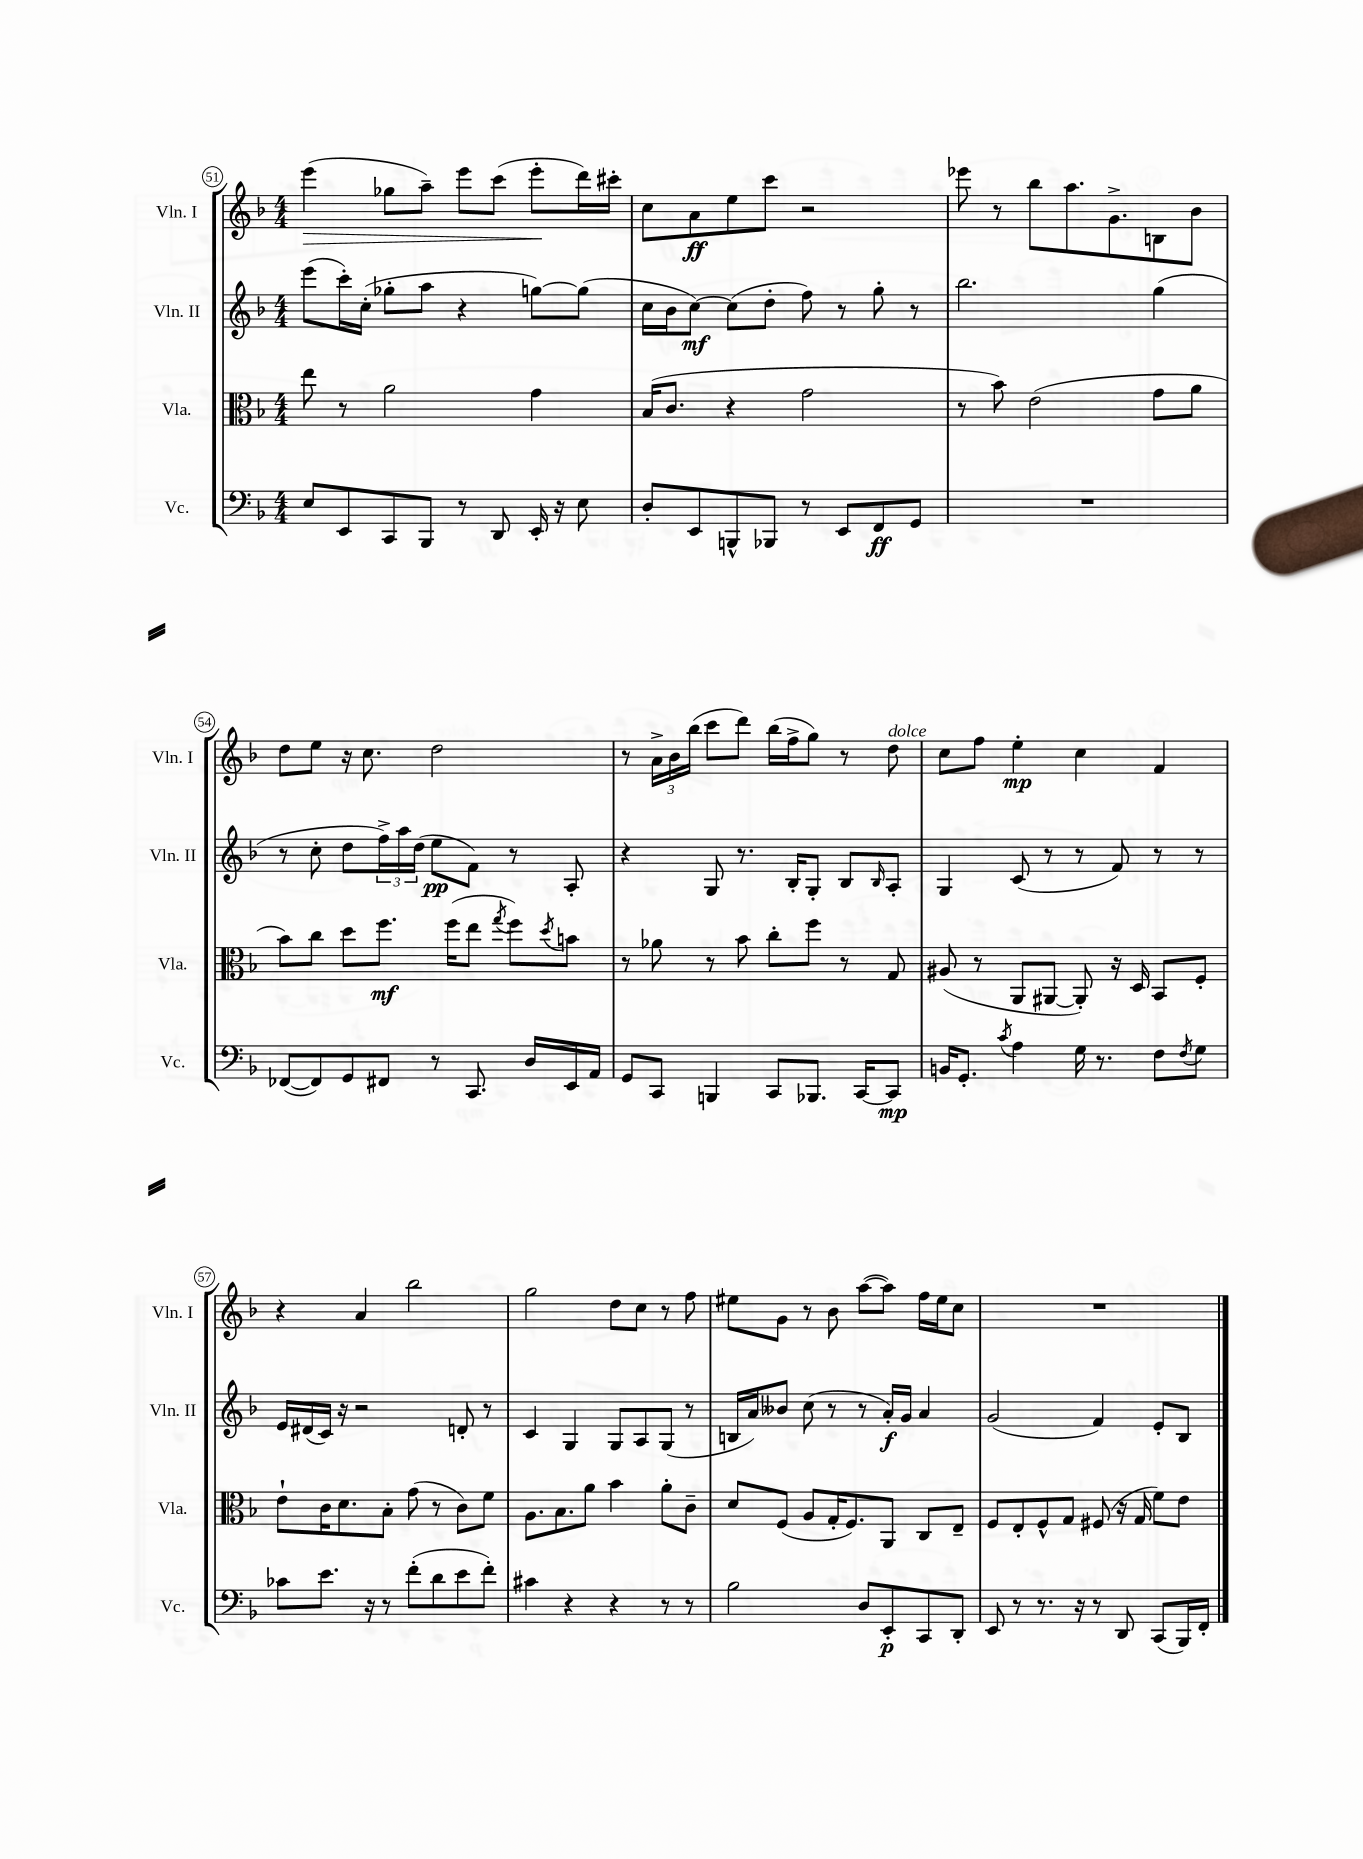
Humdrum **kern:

**kern	**kern	**kern	**kern
*staff4	*staff3	*staff2	*staff1
*clefF4	*clefC3	*clefG2	*clefG2
*k[b-]	*k[b-]	*k[b-]	*k[b-]
*M4/4	*M4/4	*M4/4	*M4/4
8E/L	8ee\	(8eee\L	(4eee\
8EE/	8r	16ccc'\L)	.
.	.	(16cc'\JJ	.
8CC/	2a\	8gg-'\L	8gg-\L
8BBB-/J	.	8aa\J	8aa~\J)
8r	.	4r	8eee\L
8DD/	.	.	(8ccc\J
16EE'/	4g\	[8gg\L)	8eee'\L
16r	.	.	.
8E\	.	(8gg\]J	16ddd\L)
.	.	.	16ccc#'\JJ
=	=	=	=
8D'/L	(16B-/LK	16cc\LL	8cc\L
.	8.c/J	16b-\J	.
8EE/	.	[8cc\J)	8a\
8BBB^^/	4r	(8cc\]L	8ee\
8BBB-/J	.	8dd'\J	8ccc\J
8r	2g\	8ff\)	2r
8EE/L	.	8r	.
8FF/	.	8gg'\	.
8GG/J	.	8r	.
=	=	=	=
1r	8r	2.bb-\	8eee-\
.	8b-\)	.	8r
.	(2e\	.	8bb-\L
.	.	.	8.aa\
.	.	.	8.g^\
.	8g\L	(4gg\	8B\
.	8a\J	.	8b-\J
=	=	=	=
([8FF-/L	8b-\L)	8r	8dd\L
8FF-/])	8cc\J	8cc'\	8ee\J
8GG/	8dd\L	8dd\L	16r
.	.	.	8.cc\
8FF#/J	8.ff\J	24ff^\L)	.
.	.	24aa\	.
.	.	(24dd\JJ	.
8r	.	8ee\L	2dd\
.	(16ff\LK	.	.
8.CC/	8ee\J	8f\J)	.
.	8qgg/	.	.
.	8ff\L)	8r	.
16D/LL	.	.	.
.	8qdd/	.	.
16EE/	8b\J	8A'/	.
16AA/JJ	.	.	.
=	=	=	=
8GG/L	8r	4r	8r
8CC/J	8a-\	.	24a^\LL
.	.	.	24b-\
.	.	.	(24bb-\JJ
4BBB/	8r	8G/	8ccc\L
.	8b-\	8.r	8ddd\J)
8CC/L	8cc'\L	.	(16bb-\LL
.	.	16B-'/LK	16ff^\J
8.BBB-/J	8ff\J	8G'/J	8gg\J)
.	8r	8B-/L	8r
[16CC/LK	.	.	.
.	.	16qqB-/	.
8CC/]J	8G/	8A'/J	8dd\
=	=	=	=
16BB/LK	(8A#/	4G/	8cc\L
8.GG'/J	.	.	.
.	8r	.	8ff\J
8qc/	.	.	.
4A\	8AA/L	(8c/	4ee'\
.	[8AA#/J	8r	.
16G\	8AA#'/])	8r	4cc\
8.r	.	.	.
.	16r	8f/)	.
.	16D/	.	.
8F\L	8BB-/L	8r	4f/
8qF/	.	.	.
8G\J	8F'/J	8r	.
=	=	=	=
8c-\L	8e`\L	16e/LL	4r
.	.	(16d#/	.
8.e\J	16c\K	16c/JJ)	.
.	8.d\	16r	.
.	.	2r	4a/
16r	.	.	.
8r	8B-'\J	.	.
(8f'\L	(8g\	.	2bb-\
8d\	8r	.	.
8e\	8c\L)	8d'/	.
8f'\J)	8f\J	8r	.
=	=	=	=
4c#\	8.A\L	4c/	2gg\
.	8.B-\	.	.
4r	.	4G/	.
.	8a\J	.	.
4r	4b-\	8G/L	8dd\L
.	.	8A/	8cc\J
8r	8a'\L	(8G/J	8r
8r	8c~\J	8r	8ff\
=	=	=	=
2B-\	8d/L	16B/LL	8ee#\L
.	.	16a/J)	.
.	(8F/J	8b--/J	8g\J
.	8A/L	(8cc\	8r
.	16G'/K	8r	8b-\
.	8.F/)	.	.
8D/L	.	8r	([8aa\L
8EE'/	8AA/J	16a'/LL)	8aa\]J)
.	.	16g/JJ	.
8CC/	8C/L	4a/	16ff\LL
.	.	.	16ee#\J
8DD'/J	8E~/J	.	8cc\J
=	=	=	=
8EE/	8F/L	(2g/	1r
8r	8E'/	.	.
8.r	8F^^/	.	.
.	8G/J	.	.
16r	.	.	.
8r	(8F#/	4f/)	.
8DD/	16r	.	.
.	16G/	.	.
(8CC/L	8f\L)	8e'/L	.
16BBB-/L)	8e\J	8B-/J	.
16FF'/JJ	.	.	.
==	==	==	==
*-	*-	*-	*-
